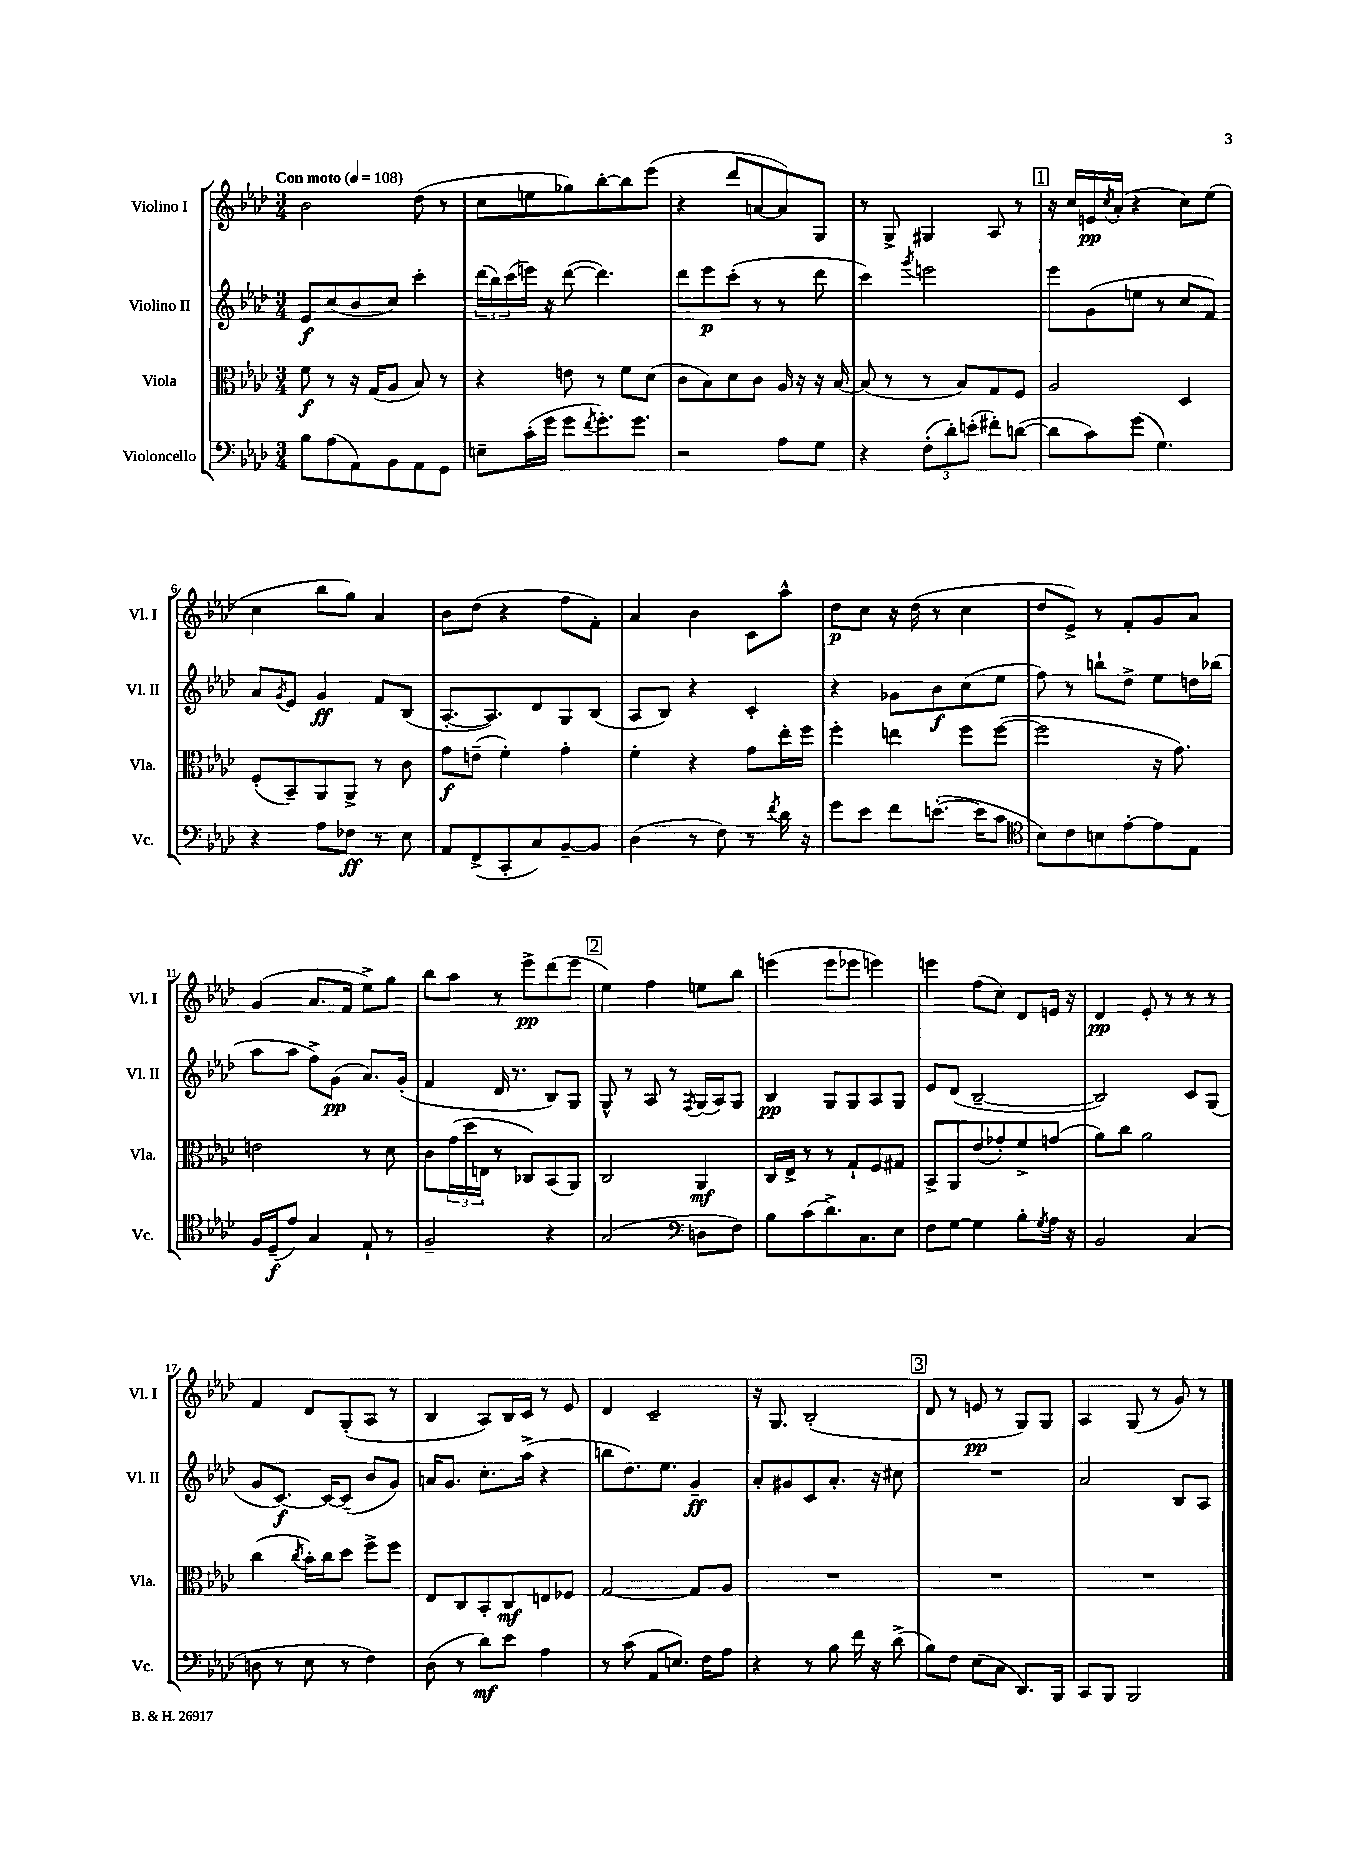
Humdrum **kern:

**kern	**dynam	**kern	**dynam	**kern	**dynam	**kern	**dynam
*part4	*part4	*part3	*part3	*part2	*part2	*part1	*part1
*staff4	*staff4	*staff3	*staff3	*staff2	*staff2	*staff1	*staff1
*I"Violoncello	*	*I"Viola	*	*I"Violino II	*	*I"Violino I	*
*I'Vc.	*	*I'Vla.	*	*I'Vl. II	*	*I'Vl. I	*
*clefF4	*	*clefC3	*	*clefG2	*	*clefG2	*
*k[b-e-a-d-]	*	*k[b-e-a-d-]	*	*k[b-e-a-d-]	*	*k[b-e-a-d-]	*
*M3/4	*	*M3/4	*	*M3/4	*	*M3/4	*
*MM108	*	*MM108	*	*MM108	*	*MM108	*
=1	=1	=1	=1	=1	=1	=1	=1
!	!	!	!	!	!	!LO:TX:a:B:t=Con moto	!
8B-\L	.	8f\	f	8e-/L	f	2b-\	.
(8A-\	.	8r	.	(8cc/	.	.	.
8AA-\)	.	16r	.	8b-/	.	.	.
.	.	(16G/KL	.	.	.	.	.
8BB-\	.	8A-/J	.	8cc/J)	.	.	.
8AA-\	.	8B-/)	.	4ccc'\	.	(8dd-\	.
8GG\J	.	8r	.	.	.	8r	.
=2	=2	=2	=2	=2	=2	=2	=2
8En~\L	.	4r	.	(24ddd-\LL	.	8cc\L	.
.	.	.	.	24bb-\)	.	.	.
.	.	.	.	(24ccc\	.	.	.
(16c'\L	.	.	.	16eeen\JJ)	.	8een\	.
16g\JJ	.	.	.	16r	.	.	.
8g\L	.	8en\	.	([8ddd-\	.	8gg-X\)	.
8qf/	.	.	.	.	.	.	.
8.g'\)	.	8r	.	4.ddd-\])	.	[8bb-'\	.
.	.	8f\L	.	.	.	8bb-\]	.
8.g\J	.	.	.	.	.	.	.
.	.	(8d-\J	.	.	.	(8eee-\J	.
=3	=3	=3	=3	=3	=3	=3	=3
2r	.	8c\L	.	8ddd-\L	.	4r	.
.	.	8B-\)	.	8eee-\	p	.	.
.	.	8d-\	.	(8ccc'\J	.	8ddd-/L	.
.	.	8c\J	.	8r	.	[8an/	.
8A-\L	.	16A-/	.	8r	.	8a/])	.
.	.	16r	.	.	.	.	.
8G\J	.	16r	.	8ddd-\	.	8G/J	.
.	.	[16B-/	.	.	.	.	.
=4	=4	=4	=4	=4	=4	=4	=4
4r	.	(8B-/]	.	4ccc\)	.	8r	.
.	.	8r	.	.	.	8G^/	.
.	.	.	.	8qggg/	.	.	.
(12F'\L	.	8r	.	2eeen\	.	4G#X/	.
12d-'\)	.	.	.	.	.	.	.
.	.	8B-/L)	.	.	.	.	.
(12en'\J	.	.	.	.	.	.	.
8f#X'\L)	.	8G/	.	.	.	8A-/	.
([8dn\J	.	8F/J	.	.	.	8r	.
!!LO:REH:place=s1:t=1
=5	=5	=5	=5	=5	=5	=5	=5
8d\L]	.	2A-/	.	8eee-\L	.	16r	.
.	.	.	.	.	.	16cc/LL	.
8c\)	.	.	.	(8g\	.	16en/	pp
.	.	.	.	.	.	8qcc/	.
.	.	.	.	.	.	(16a-'/JJ	.
(8g\J	.	.	.	8een\J	.	4r	.
4.G\)	.	.	.	8r	.	.	.
.	.	4D-/	.	8cc/L	.	8cc\L)	.
.	.	.	.	8f/J)	.	(8ee-\J	.
!!LO:LB:g=z
=6	=6	=6	=6	=6	=6	=6	=6
4r	.	(8F'/L	.	8a-/L	.	4cc\	.
.	.	.	.	8qg/	.	.	.
.	.	8BB-~/)	.	8e-/J	.	.	.
8A-\L	.	8AA-/	.	4g/	ff	8bb-\L	.
8F-X\J	ff	8AA-^/J	.	.	.	8gg\J)	.
8r	.	8r	.	8f/L	.	4a-/	.
8E-\	.	8c\	.	(8B-/J	.	.	.
=7	=7	=7	=7	=7	=7	=7	=7
8AA-/L	.	8g\L	f	[8.A-'/L	.	8b-\L	.
(8FF^/	.	(8en~\J	.	.	.	(8dd-\J	.
.	.	.	.	8.A-/])	.	.	.
8CC'/	.	4f'\)	.	.	.	4r	.
8C/)	.	.	.	8d-/	.	.	.
[8BB-~/	.	4g'\	.	8G/	.	8ff\L	.
8BB-/J]	.	.	.	(8B-/J	.	8f'\J)	.
=8	=8	=8	=8	=8	=8	=8	=8
(4D-\	.	4f'\	.	8A-/L	.	4a-/	.
.	.	.	.	8B-/J)	.	.	.
8r	.	4r	.	4r	.	4b-\	.
8F\)	.	.	.	.	.	.	.
8r	.	8g\L	.	4c'/	.	8c\L	.
8qf/	.	.	.	.	.	.	.
16d-\	.	16ee-'\L	.	.	.	8aa-^^\J	.
16r	.	16ff\JJ	.	.	.	.	.
=9	=9	=9	=9	=9	=9	=9	=9
8g\L	.	4ff'\	.	4r	.	8dd-\L	p
8e-\J	.	.	.	.	.	8cc\J	.
8f\L	.	4een\	.	8g-X\L	.	16r	.
.	.	.	.	.	.	(16dd-\	.
([8.en'\J	.	.	.	8b-\	f	8r	.
.	.	8ff\L	.	(8cc\	.	4cc\	.
16e\KL]	.	.	.	.	.	.	.
8c\J	.	([8ff\J	.	8ee-\J	.	.	.
=10	=10	=10	=10	=10	=10	=10	=10
*clefC4	*	*	*	*	*	*	*
8B-\L)	.	2ff\]	.	8ff\)	.	8dd-/L	.
8c\	.	.	.	8r	.	8e-^/J)	.
8Bn\	.	.	.	8bbn`\L	.	8r	.
[8e-'\	.	.	.	8dd-^\J	.	8f'/L	.
8e-\]	.	16r	.	8ee-\L	.	8g/	.
.	.	8.g\)	.	.	.	.	.
8E-\J	.	.	.	16ddn\L	.	8a-/J	.
.	.	.	.	(16bb-X\JJ	.	.	.
!!LO:LB:g=z
=11	=11	=11	=11	=11	=11	=11	=11
16F/LL	.	2en\	.	8aa-\L	.	(4g/	.
(16D-~/J	f	.	.	.	.	.	.
8e-/J)	.	.	.	8aa-\J	.	.	.
4G/	.	.	.	8ff^\L)	.	8.a-/L	.
.	.	.	.	(8g\J	pp	.	.
.	.	.	.	.	.	16f/Jk	.
8E-`/	.	8r	.	8.a-/L)	.	8ee-^\L)	.
8r	.	8d-\	.	.	.	8gg\J	.
.	.	.	.	(16g'/Jk	.	.	.
=12	=12	=12	=12	=12	=12	=12	=12
2F~/	.	8c\L	.	4f/	.	8bb-\L	.
.	.	(24g\L	.	.	.	8aa-\J	.
.	.	24dd-\	.	.	.	.	.
.	.	24En\JJ	.	.	.	.	.
.	.	8r	.	16d-/	.	8r	.
.	.	.	.	8.r	.	.	.
.	.	8C-X/L)	.	.	.	8eee-^\L	pp
4r	.	(8BB-/	.	8B-/L)	.	(8ddd-\	.
.	.	8AA-/J)	.	8G/J	.	8eee-\J	.
!!LO:REH:place=s1:t=2
=13	=13	=13	=13	=13	=13	=13	=13
(2G/	.	2C/	.	8G^^/	.	4ee-\)	.
.	.	.	.	8r	.	.	.
.	.	.	.	8A-/	.	4ff\	.
.	.	.	.	8r	.	.	.
*clefF4	*	*	*	*	*	*	*
.	.	.	.	8qF/	.	.	.
8Dn\L	.	4AA-/	mf	(16G/LL	.	8een\L	.
.	.	.	.	16A-/J)	.	.	.
8F\J)	.	.	.	8G/J	.	8bb-\J	.
=14	=14	=14	=14	=14	=14	=14	=14
8B-\L	.	16C/LL	.	4B-/	pp	(4eeen\	.
.	.	16E-^/JJ	.	.	.	.	.
(8c\	.	8r	.	.	.	.	.
8.d-^\)	.	8r	.	8G/L	.	8eee\L	.
.	.	8G`/L	.	8G/	.	8eee-X\J	.
8.C\	.	.	.	.	.	.	.
.	.	8F/	.	8A-/	.	4eeen\)	.
8E-\J	.	8G#X/J	.	8G/J	.	.	.
=15	=15	=15	=15	=15	=15	=15	=15
8F\L	.	8BB-^/L	.	8e-/L	.	4eeen\	.
[8G\J	.	8AA-/	.	(8d-/J	.	.	.
4G\]	.	(8e-/	.	[2B-~/	.	(8ff\L	.
.	.	8g-X'/)	.	.	.	8cc\J)	.
8B-'\L	.	8f^/	.	.	.	8d-/L	.
8qG/	.	.	.	.	.	.	.
16A-\Jk	.	(8gn/J	.	.	.	16en/Jk	.
16r	.	.	.	.	.	16r	.
=16	=16	=16	=16	=16	=16	=16	=16
2BB-/	.	8a-\L)	.	2B-/])	.	4d-/	pp
.	.	8cc\J	.	.	.	.	.
.	.	2a-\	.	.	.	8e-'/	.
.	.	.	.	.	.	8r	.
(4C/	.	.	.	8c/L	.	8r	.
.	.	.	.	(8G/J	.	8r	.
!!LO:LB:g=z
=17	=17	=17	=17	=17	=17	=17	=17
8Dn\	.	(4cc\	.	8g/L	.	4f/	.
8r	.	.	.	[8.c/J)	f	.	.
.	.	8qcc/	.	.	.	.	.
8E-\	.	16b-'\LL)	.	.	.	8d-/L	.
.	.	16cc\J	.	16c/KL_	.	.	.
8r	.	8dd-\J	.	(8c~/J]	.	(8G'/	.
4F\)	.	8ff^\L	.	8b-/L	.	8A-/J	.
.	.	8ff\J	.	8g/J)	.	8r	.
=18	=18	=18	=18	=18	=18	=18	=18
(8D-\	.	8E-/L	.	16an/KL	.	4B-/	.
.	.	.	.	8.g/J	.	.	.
8r	.	8C/	.	.	.	.	.
8d-\L)	mf	8BB-'/	.	8.cc'\L	.	8A-/L)	.
8e-\J	.	8C/	mf	.	.	16B-/L	.
.	.	.	.	(16aa-^\Jk	.	16c/JJ	.
4A-\	.	8En/	.	4r	.	8r	.
.	.	8F-X/J	.	.	.	8e-/	.
=19	=19	=19	=19	=19	=19	=19	=19
8r	.	[2G/	.	8bbn\L	.	4d-/	.
(8c\	.	.	.	8.dd-\)	.	.	.
8AA-/L	.	.	.	.	.	2c~/	.
.	.	.	.	8.ee-\J	.	.	.
8.En/J)	.	.	.	.	.	.	.
.	.	8G/L]	.	4g~/	ff	.	.
16F\KL	.	.	.	.	.	.	.
8A-\J	.	8A-/J	.	.	.	.	.
=20	=20	=20	=20	=20	=20	=20	=20
4r	.	2.r	.	8a-'/L	.	16r	.
.	.	.	.	.	.	8.G/	.
.	.	.	.	8g#X/	.	.	.
8r	.	.	.	8c/	.	(2B-'/	.
8B-\	.	.	.	8.a-'/J	.	.	.
16f\	.	.	.	.	.	.	.
16r	.	.	.	16r	.	.	.
(8d-^\	.	.	.	8cc#X\	.	.	.
!!LO:REH:place=s1:t=3
=21	=21	=21	=21	=21	=21	=21	=21
8B-\L)	.	2.r	.	2.r	.	8d-/	.
8F\J	.	.	.	.	.	8r	.
(8E-\L	.	.	.	.	.	8en/	pp
8C\J	.	.	.	.	.	8r	.
8.DD-/L)	.	.	.	.	.	8G/L)	.
.	.	.	.	.	.	8G/J	.
16BBB-/Jk	.	.	.	.	.	.	.
=22	=22	=22	=22	=22	=22	=22	=22
8CC/L	.	2.r	.	2a-/	.	4A-/	.
8BBB-/J	.	.	.	.	.	.	.
2BBB-/	.	.	.	.	.	(8G/	.
.	.	.	.	.	.	8r	.
.	.	.	.	8B-/L	.	8g/)	.
.	.	.	.	8A-/J	.	8r	.
==	==	==	==	==	==	==	==
*-	*-	*-	*-	*-	*-	*-	*-
